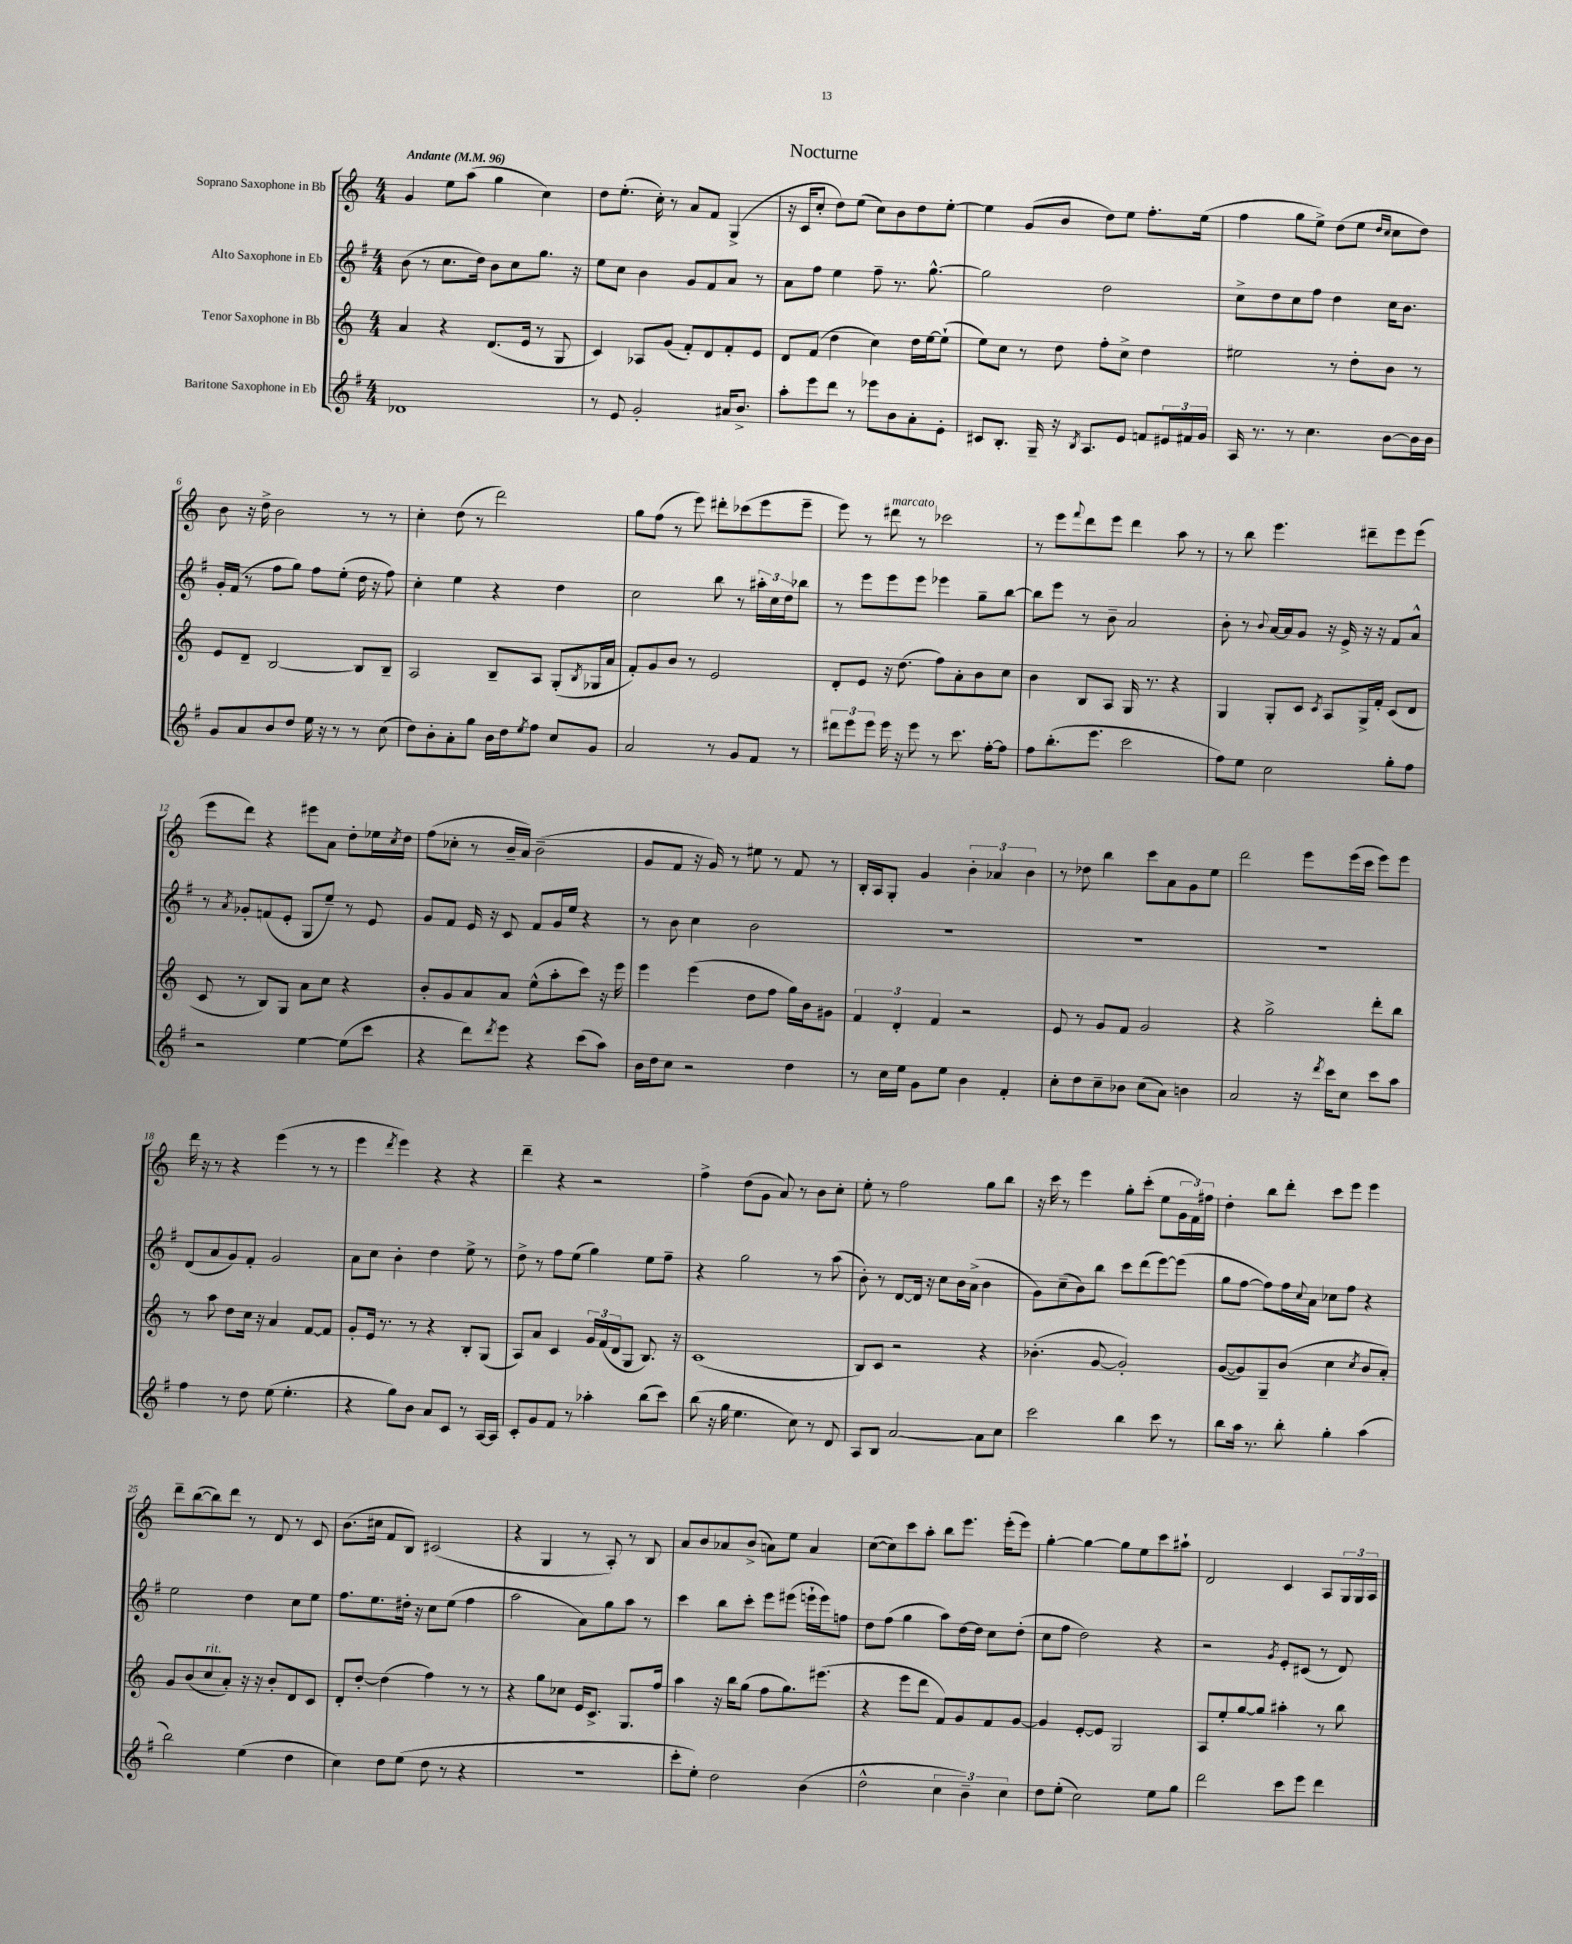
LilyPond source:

\header { title = "Nocturne" }
<<
\new StaffGroup <<
\new Staff = "s0" \with { instrumentName = "Soprano Saxophone in Bb" } {
    \clef treble \key c \major \numericTimeSignature \time 4/4 \tempo "Andante" 4 = 96
    g'4 e''8 a''8( g''4 c''4) |
    d''8 e''8.-.( c''16-.) r8 a'8 f'8 g4->( |
    r16 c'16 c''8-. d''8) e''8( c''8) b'8 d''8 e''8~-. |
    e''4 g'8( b'8 d''8) e''8 f''8.-. e''16( |
    f''4 g''8 e''8->) d''8( e''8 \grace { d''16 c''16 } c''8 d''8) |
    b'8 r16 d''16-> b'2 r8 r8 |
    c''4-. d''8( r8 d'''2) |
    g''8 f''8( r8 e'''8) dis'''8-. ces'''8( e'''8 e'''8-- |
    e'''8) r8 dis'''8^\markup { \italic "marcato" } r8 ces'''2 |
    r8 e'''8 \appoggiatura { f'''8 } d'''8 e'''8 d'''4 a''8 r8 |
    r8 b''8 e'''4. dis'''8-- e'''8 e'''8( |
    e'''8 d'''8) r4 eis'''8 a'8 d''8-. ees''16 \acciaccatura { c''8 } d''16 |
    f''8( ces''8-. r8 b'16-- a'16) b'2--( |
    g'8 f'8 r16 g'16) r8 eis''8 r8 f'8 r8 |
    b16-. a16 g8-. g'4 \tuplet 3/2 { b'4-. aes'4 b'4 } |
    r8 des''8 b''4 c'''8 a'8 g'8 e''8 |
    d'''2 e'''8 e'''16( c'''16 e'''8) e'''8 |
    d'''16 r16 r8 r4 e'''4( r8 r8 |
    e'''4 \acciaccatura { d'''8 } e'''4) r4 r4 |
    d'''4-- r4 r2 |
    f''4-> d''8( g'8 a'8) r8 b'8 c''8-. |
    e''8-. r8 f''2 g''8 b''8 |
    r16 c'''16 r8 e'''4 g''8-. c'''8-.( e''8 \tuplet 3/2 { g'16 f'16) fis''16 } |
    d''4-. b''8 d'''8-. c'''8 e'''8 e'''4 |
    d'''8-- b''8~( b''8) d'''8 r8 d'8 r8 c'8 |
    b'8.( cis''16 f'8 b8) cis'2( |
    r4 g4 r8 a8-.) r8 b8 |
    a'8 b'8 aes'8 b'8->( a'8) e''8 a'4 |
    c''8~( c''8) c'''8 a''8-. b''8 e'''8. e'''16-.( e'''8) |
    g''4~-. g''4~ g''8 e''8 c'''8 ais''8-! |
    d'2 c'4 a8 \tuplet 3/2 { g16 g16 a16 } \bar "|." |
}
\new Staff = "s1" \with { instrumentName = "Alto Saxophone in Eb" } {
    \clef treble \key g \major \numericTimeSignature \time 4/4
    b'8( r8 c''8. d''16) b'8 c''8 g''8. r16 |
    e''8 c''8 b'4 g'8 fis'8 a'8 r8 |
    a'8 fis''8 e''4 fis''8-- r8. g''8.~-^ |
    g''2 d''2 |
    c''8-> d''8 c''8 fis''8 d''4 c''16 b'8. |
    g'16-. fis'16( r8 fis''8 g''8) fis''8 e''8-.( d''16 r16 fis''8) |
    c''4-. e''4 r4 d''4 |
    c''2 b''8 r8 \tuplet 3/2 { ais''16-. c''16 d''16 } bes''8 |
    r8 e'''8 e'''8 e'''8 ees'''4 g''8-- b''8~ |
    b''8 e'''8 r8 b'8-- a'2 |
    b'8-. r8 \appoggiatura { b'8 } a'16~ a'16 g'8 r16 e'16-> r16 r16 fis'8 a'8-^ |
    r8 \acciaccatura { a'8 } ges'8-. f'8( e'8-. g8 e''8--) r8 e'8 |
    g'8 fis'8 e'16 r16 c'8 fis'8 g'16 e''16 r4 |
    r8 b'8 c''4 b'2 |
    R1 |
    R1 |
    R1 |
    d'8( a'8 g'8) fis'8-. g'2 |
    a'8 c''8 b'4-. d''4 e''8-> r8 |
    d''8-> r8 fis''8 e''8( g''4) e''8 fis''8-- |
    r4 g''2 r8 a''8( |
    b'8-.) r8 d'8~ d'16 r16 c''8 b'16 a'16->( b'4 |
    g'8) c''8--( b'8) b''8 c'''8 d'''8( e'''8~) e'''8( |
    g''8 fis''8~ fis''8) fis''16 \appoggiatura { c''8 } a'16 ces''8 fis''8 r4 |
    e''2 d''4 c''8 e''8 |
    fis''8. e''8. dis''16-. r16 c''8 e''8( fis''4 |
    a''2 a'8) g''8 a''8 r8 |
    c'''4 b''8 c'''8-. e'''8 eis'''8( e'''16-! e'''16) f''8 |
    d''8 fis''8( g''4 a''8) d''16~ d''16 c''8 d''8-.( |
    c''8 fis''8 d''2) r4 |
    r2 \acciaccatura { g'8 } e'8-. cis'8( r8 d'8) \bar "|." |
}
\new Staff = "s2" \with { instrumentName = "Tenor Saxophone in Bb" } {
    \clef treble \key c \major \numericTimeSignature \time 4/4
    a'4 r4 d'8.( e'16 r8 g8 |
    c'4) aes8 g'8( f'8-.) d'8 f'8-. e'8 |
    d'8 f'8( d''4 c''4) d''16 e''16~ e''8-!( |
    e''8) c''8 r8 d''8 f''8-. c''8-> d''4 |
    eis''2 r8 d''8-. b'8 r8 |
    e'8 d'8-- b2~ b8 b8-- |
    a2 b8-- a8 g8-.( \acciaccatura { b8 } ges16 a'16 |
    f'8-.) g'8 b'8 r8 e'2 |
    d'8-. e'8 r16 d''8.( f''8) a'8-. b'8 c''8 |
    b'4 b8 a8 g16 r8. r4 |
    g4 g8-. c'8 \acciaccatura { c'8 } a8 g16-> f'16-. c'8( d'8 |
    c'8 r8 b8) g8 a'8 c''8 r4 |
    b'8-. g'8 a'8 a'8 e''8-^( a''8-. c'''8) r16 e'''16 |
    e'''4 e'''4( d''8 f''8 g''16) b'16 gis'8 |
    \tuplet 3/2 { f'4 d'4-. f'4 } r2 |
    e'8 r8 g'8 f'8 g'2 |
    r4 g''2-> d'''8-. b''8 |
    r8 a''8 d''8 c''16 r16 a'4 f'8~ f'8 |
    g'8-. e'16 r8. r8 r4 b8-. g8( |
    a8) a'8 c'4 \tuplet 3/2 { g'16 f'16( d'16 } g8 b8.) r16 |
    c'1( |
    b8) c'8 r2 r4 |
    bes'4.-.( g'8~ g'2-.) |
    g'8~( g'8) g8-- b'8( c''4 \acciaccatura { c''8 } b'8 a'8-.) |
    g'8 b'8( c''8^\markup { \italic "rit." } a'8-.) r16 r16 b'8-. d'8 c'8 |
    d'8-. d''8~-. d''4( f''4) r8 r8 |
    r4 g''8 ces''8 e'16 c'8.-> g8. f''16 |
    a''4 r16 b''16 g''8( f''8 g''8.) eis'''8.( |
    r4 e'''8 d'''8 f'8) g'8 f'8 g'8~ |
    g'4 e'8~-. e'8 g2 |
    a8 e''8-. g''8~ g''8 ais''4-. r8 b''8 \bar "|." |
}
\new Staff = "s3" \with { instrumentName = "Baritone Saxophone in Eb" } {
    \clef treble \key g \major \numericTimeSignature \time 4/4
    des'1 |
    r8 e'8 g'2-. ais'16 b'8.-> |
    a''8-. e'''8 d'''8 r8 ees'''8 b'8 a'8-. e'8-. |
    cis'8 b8.-. g16-- r16 \acciaccatura { b8 } a8. e'8 f'8 \tuplet 3/2 { eis'16 fis'16 g'16 } |
    a16 r8. r8 c''4. b'8~ b'16 b'16 |
    g'8 a'8 b'8 d''8 e''16 r16 r8 r8 c''8( |
    d''8) b'8-. a'8-. g''8 b'16 d''16 \acciaccatura { e''8 } fis''8 c''8 g'8 |
    a'2 r8 g'8 fis'8 r8 |
    \tuplet 3/2 { dis'''8 e'''8 e'''8 } e'''16 r16 e'''8 r8 c'''8. fis''16~-. fis''8 |
    fis''8 b''8.-.( e'''8. c'''2 |
    fis''8) e''8 c''2 g''8-. fis''8 |
    r2 e''4~ e''8( c'''8 |
    r4 d'''8) \acciaccatura { d'''8 } e'''8 r4 c'''8( a''8) |
    b'16 d''16 c''8 r2 d''4 |
    r8 c''16 e''16 g'8 e''8 b'4 fis'4-. |
    c''8-. d''8 c''8-- bes'8 c''8( a'8) b'4 |
    a'2 r16 \acciaccatura { d'''8 } c'''16 c''8 c'''8 a''8 |
    fis''4 r8 d''8 e''8( e''4.-. |
    r4 g''8) b'8 a'8 c'8 r8 a16~ a16 |
    c'8-. g'8 fis'8 r8 aes''4-. b''8( c'''8) |
    b''8( r16 g''16 e''4. c''8) r8 d'8 |
    a8 b8 a'2~ a'8 c''8 |
    c'''2 b''4 c'''8 r8 |
    b''8 a''16 r8. b''8-. g''4-. a''4( |
    b''2) e''4( d''4 |
    c''4) d''8 e''8( d''8 r8 r4 |
    R1 |
    c'''8-. e''8-.) d''2 b'4( |
    d''2-^ \tuplet 3/2 { c''4 b'4--) c''4 } |
    d''8 e''8-.( c''2) e''8 g''8 |
    d'''2 c'''8 e'''8 d'''4 \bar "|." |
}
>>
>>
